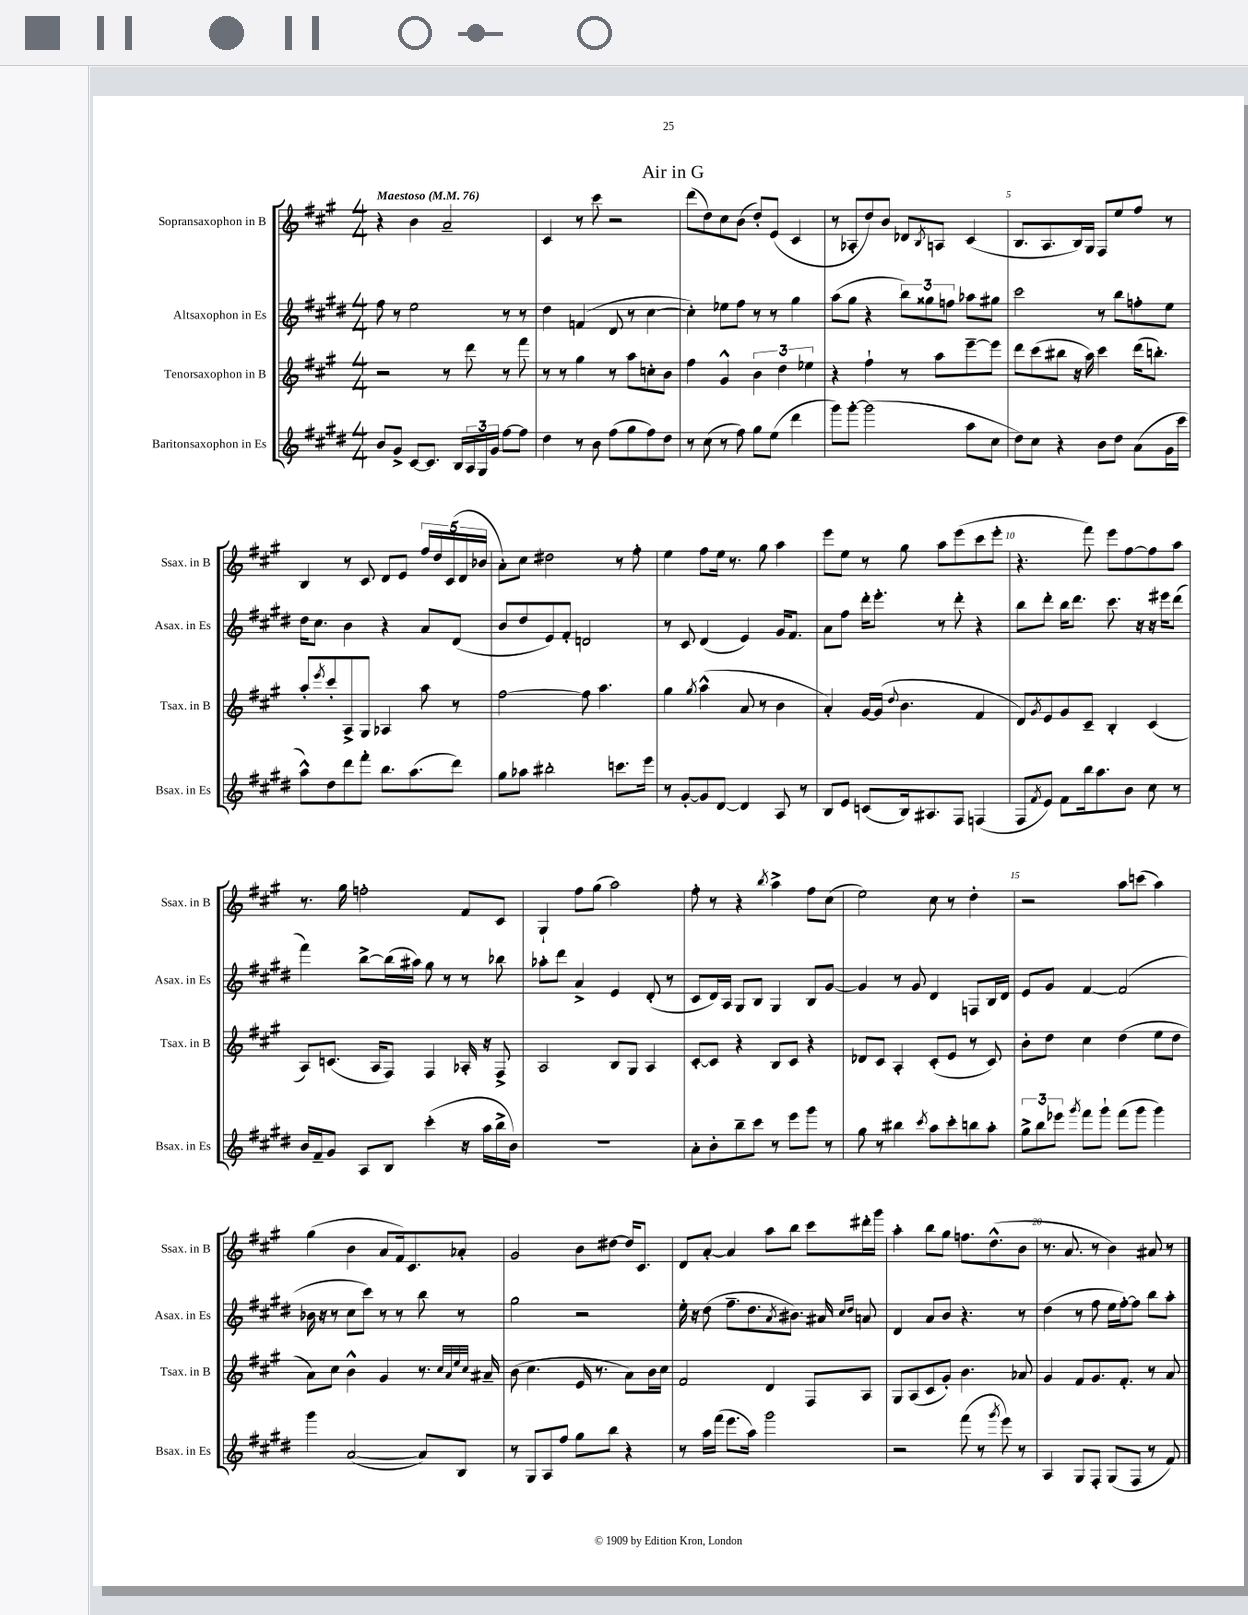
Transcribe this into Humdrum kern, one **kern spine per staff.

**kern	**kern	**kern	**kern
*staff4	*staff3	*staff2	*staff1
*clefG2	*clefG2	*clefG2	*clefG2
*k[f#c#g#d#]	*k[f#c#g#]	*k[f#c#g#d#]	*k[f#c#g#]
*M4/4	*M4/4	*M4/4	*M4/4
*MM76	*MM76	*MM76	*MM76
8b	2r	8ff#	4r
8g#^	.	8r	.
[8c#	.	2ee	4b
8.c#]	.	.	.
.	8r	.	2a~
16B	.	.	.
24A	8ddd	.	.
24G#	.	.	.
24g#	.	.	.
[8ff#	8r	8r	.
8ff#]	8fff#	8r	.
=	=	=	=
4dd#	8r	4dd#	4c#
.	8r	.	.
8r	4gg#	(4f	8r
8b	.	.	8ccc#
(8ff#	8r	8d#	2r
8gg#	8aa	8r	.
8ff#)	8cc'	[4cc#	.
8dd#	8b	.	.
=	=	=	=
8r	4ff#	4cc#'])	(8ddd
(8cc#	.	.	8dd)
8r	4g#^^	8ee-	8cc#
8ff#)	.	8ff#	(8b
8gg#	6b	8r	8dd')
(8ee	.	8r	(8e
.	6dd	.	.
4ddd#	.	4gg#	4c#
.	6ee-	.	.
=	=	=	=
8ggg#)	4r	(8aa	8r
[8ggg#'	.	8gg#	8A-'
(2ggg#]	4ff#`	4r	8dd)
.	.	.	8b
.	8r	12bb)	8d-
.	.	12gg##	.
.	.	.	8qB
.	8aa	.	8A
.	.	12ff	.
8aa	[8eee~	8aa-	(4c#
8cc#	8eee]	8gg#	.
=	=	=	=
8dd#)	8ddd	2ccc#	8.B
8cc#	(8ccc#	.	.
.	.	.	8.A
4r	8bb#	.	.
.	16r	.	16B)
.	16aa)	.	16G#
8b	4ccc#	8r	8F#
8dd#	.	8bb	8ee
(8a	(16ddd	8ff'	8ff#
.	8.bb')	.	.
16g#	.	8ee	8r
16ccc#	.	.	.
=	=	=	=
8aa^^)	8aa'	16dd#	4B
.	.	8.cc#	.
.	8qeee	.	.
8dd#	8ccc#'	.	.
8ddd#	8A^	4b	8r
8fff#'	8G#	.	8c#
8.bb	4A-	4r	8d
.	.	.	8e
(8.aa	.	.	.
.	8aa	8a	20ff#
.	.	.	20dd
.	.	.	(20c#
8ddd#)	8r	(8d#	.
.	.	.	20d
.	.	.	20b-
=	=	=	=
8gg#	[2ff#	8b	8a')
8aa-	.	8dd#	8cc#
2bb#'	.	8e)	2dd#
.	.	8f#'	.
.	8ff#]	2d	.
.	4.aa	.	.
8.ccc	.	.	8r
.	.	.	8ff#'
16eee	.	.	.
=	=	=	=
8r	4gg#	8r	4ee
[8g#'	.	8c#	.
.	8qgg#	.	.
8g#]	(4aa^^	(4d#	8ff#
[8d#	.	.	16ee
.	.	.	8.r
4d#]	8a	4e)	.
.	8r	.	8gg#
8A	4b	16g#	4aa
.	.	8.f#	.
8r	.	.	.
=	=	=	=
8B	4a')	8a	8eee
8e	.	8ff#	8ee
(8c	[16g#	16ddd#'	8r
.	(16g#]	8.eee'	.
.	8qqdd	.	.
16B)	4.b	.	8gg#
8.A#	.	.	.
.	.	8r	8aa
8F#	.	8ddd#'	(8eee
(4F	4f#	4r	8ccc#
.	.	.	8eee'
=	=	=	=
8F#	8d)	8bb	4.r
8qf#	8qg#	.	.
8e)	8e	8ddd#'	.
8f#	8g#	16bb	.
.	.	8.ddd#	.
16bb	8c#~	.	8fff#)
8.aa	.	.	.
.	4B'	8.ccc#	8eee
8b	.	.	[8ff#
.	.	16r	.
8cc#	(4c#	16r	8ff#]
.	.	16eee#	.
8r	.	(8ddd#	8aa
=	=	=	=
16b	8A)	4fff#)	8.r
16f#~	.	.	.
8g#	(8.c	.	.
.	.	.	16gg#
8A	.	[8bb^	2ff'
.	16A	.	.
8B	8F#)	(16bb]	.
.	.	16aa#)	.
(4ccc#'	4F#	8gg#	.
.	.	8r	.
16r	16A-'	8r	8f#
16aa	16r	.	.
16bb^	8F#^	8bb-	8c#
16b)	.	.	.
=	=	=	=
1r	2A	8aa-'	4G#`
.	.	8ddd#	.
.	.	4a^	8ff#
.	.	.	(8gg#
.	8B	4e	2aa)
.	8G#	.	.
.	4A	(8d#'	.
.	.	8r	.
=	=	=	=
8a'	[8c#'	8c#	8ff#'
8b'	8c#]	16d#)	8r
.	.	16A	.
8bb~	4r	8G#	4r
8ccc#	.	8B	.
.	.	.	8qbb
8r	8B	4G#	4aa^
8eee	8c#	.	.
8ggg#	4r	8B	8ff#
8r	.	[8g#	(8cc#
=	=	=	=
8gg#	8d-	4g#]	2ee)
8r	8c#	.	.
4bb#	4A'	8r	.
.	.	8g#	.
8qccc#	.	.	.
8aa	(8c#'	4d#	8cc#
8ccc#'	8e	.	8r
8bb	8r	8F	4dd'
8aa'	8c#)	16B	.
.	.	16d#	.
=	=	=	=
12gg#^	8b'	8e	2r
12bb	.	.	.
.	8dd	8g#	.
12eee-	.	.	.
8qggg#	.	.	.
8fff#	4cc#	[4f#	.
8ggg#`	.	.	.
(8fff#	(4dd	(2f#]	8aa
8ggg#	.	.	(8ccc
4ggg#)	8ee	.	4aa)
.	8dd	.	.
=	=	=	=
4ggg#	8a)	16b-	(4gg#
.	.	16r	.
.	8cc#	8r	.
([2a	4b^^	8cc#	4b
.	.	8ccc#)	.
.	4g#	8r	8a
.	.	8r	16f#)
.	.	.	8.c#
8a])	8.r	8bb	.
8B	.	8r	8a-'
.	32qqcc#	.	.
.	32qqa	.	.
.	32qqee	.	.
.	32qqcc#	.	.
.	16a#~	.	.
=	=	=	=
8r	(8b	2gg#	2g#
8G#	4.cc#	.	.
8A	.	.	.
8ff#	.	.	.
8gg#	16e	2r	8b
.	8.r	.	.
8bb	.	.	[8dd#
4r	8a)	.	16dd#]
.	.	.	8.c#
.	16b	.	.
.	16cc#	.	.
=	=	=	=
8r	2f#	16ee'	8d
.	.	16r	.
16aa	.	(8dd#	[8a'
(16fff#	.	.	.
8.eee	.	8.ff#~	4a]
16aa)	.	8.dd#	.
2ggg#	4d	.	8aa
.	.	8qa	.
.	.	8.b#)	8bb
.	8F#	.	8ccc#
.	.	16a#	.
.	.	16qqcc#	.
.	.	16qqdd#	.
.	8A	8a	16ddd#'
.	.	.	16ggg#
=	=	=	=
2r	8G#	4d#	4aa'
.	(8A	.	.
.	8c#	8a	8bb
.	8g#')	8b	8gg#
(8fff#	4.b	4.r	8.ff
8r	.	.	.
.	.	.	(8.dd^^
8qggg#	.	.	.
8eee)	.	.	.
8r	8a-	8r	8b
=	=	=	=
4A	4g#	(4dd#	8.r
.	.	.	8.a
8G#	8f#	8r	.
8F#'	8.g#	8ff#	8r
(8G#	.	16ee	4b)
.	8.f#'	[16ff#')	.
8F#	.	8ff#]	.
8r	8r	8bb	8a#
8f#)	8a	8aa'	8r
==	==	==	==
*-	*-	*-	*-
